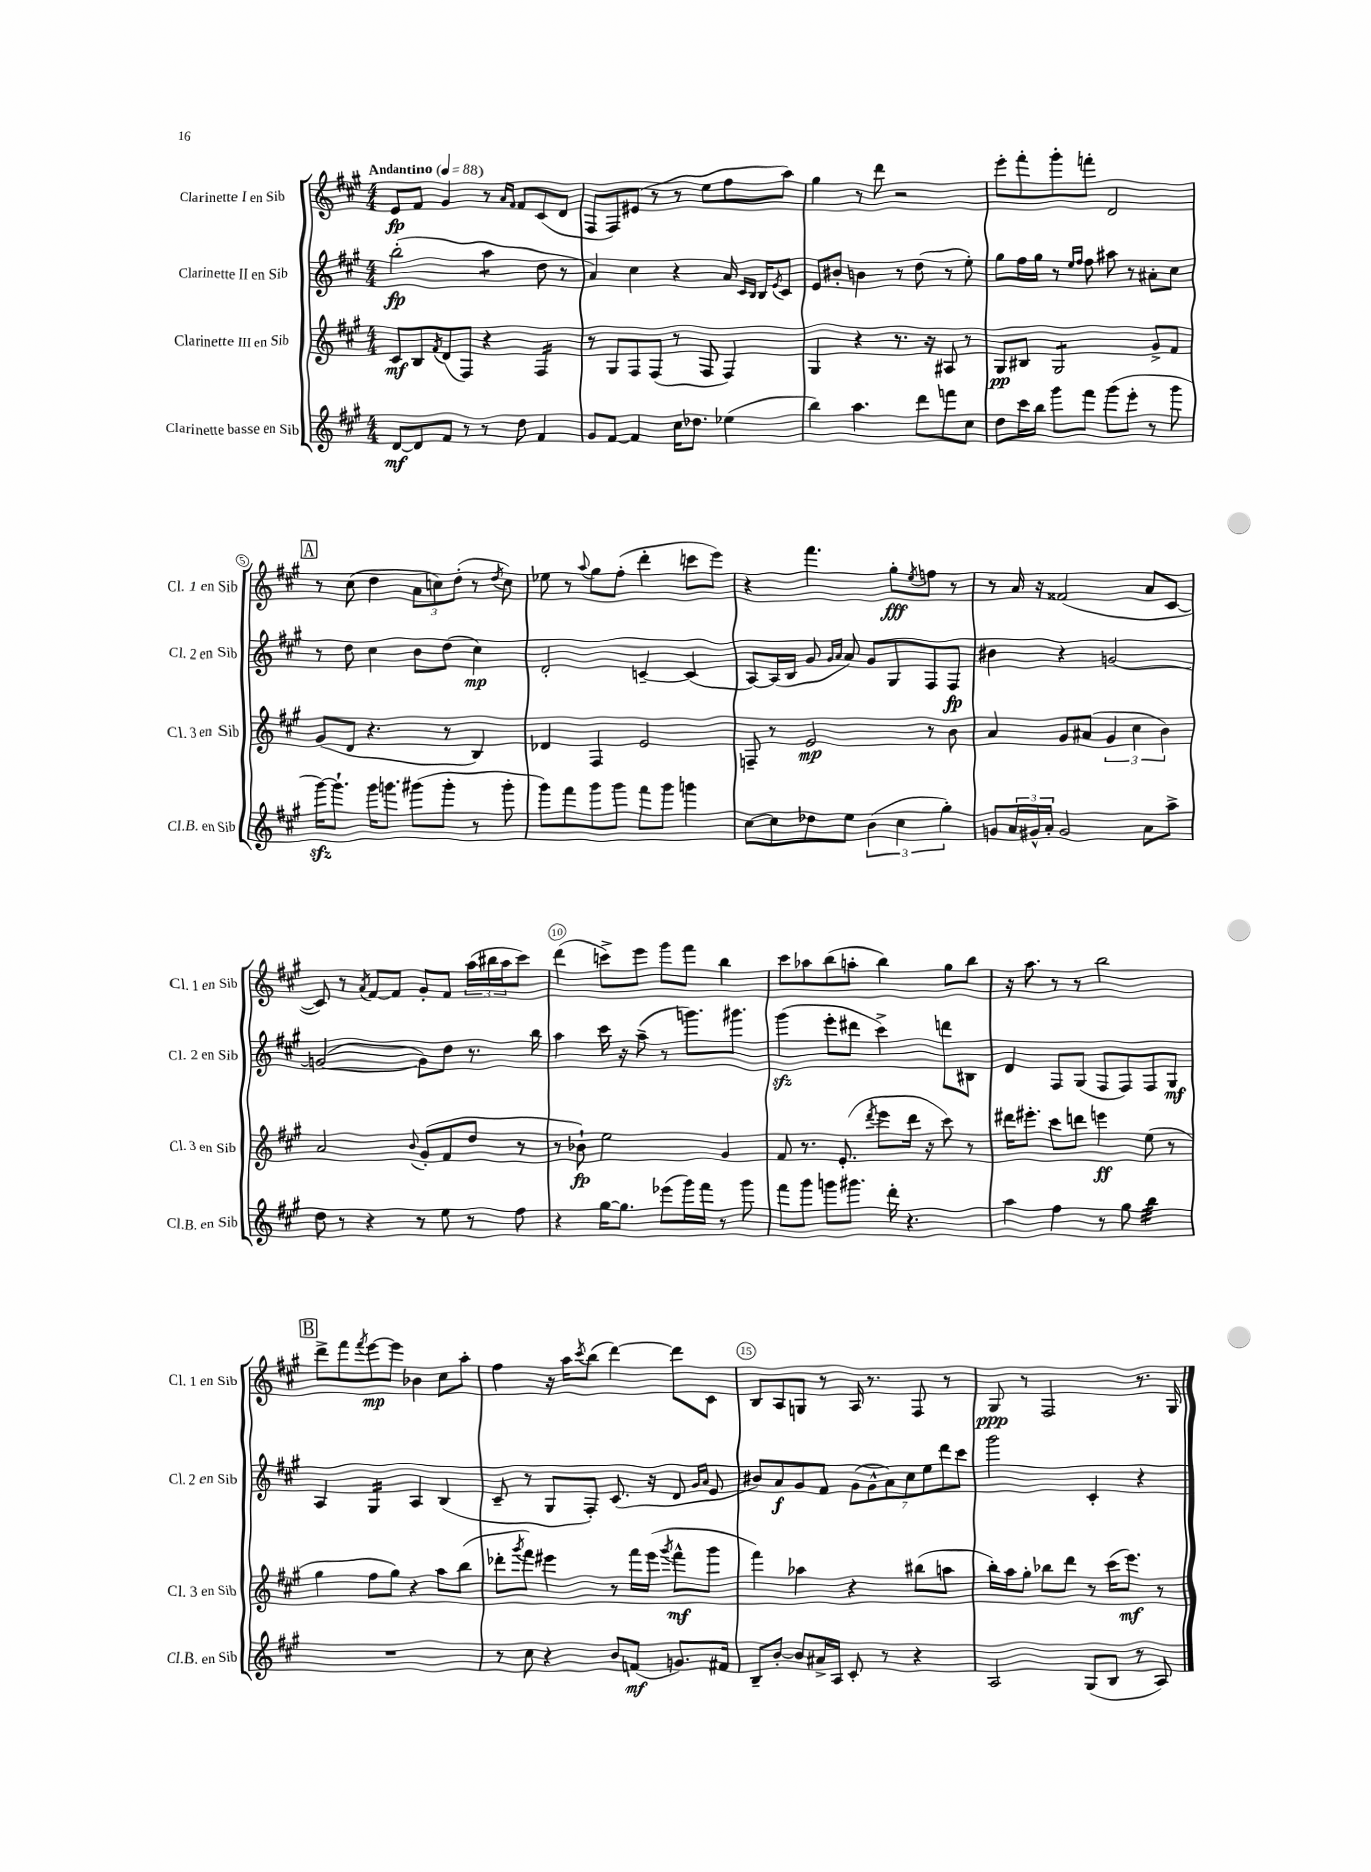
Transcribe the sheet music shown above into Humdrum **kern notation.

**kern	**dynam	**kern	**dynam	**kern	**dynam	**kern	**dynam
*part4	*part4	*part3	*part3	*part2	*part2	*part1	*part1
*staff4	*staff4	*staff3	*staff3	*staff2	*staff2	*staff1	*staff1
*I"Clarinette basse en Sib	*	*I"Clarinette III en Sib	*	*I"Clarinette II en Sib	*	*I"Clarinette I en Sib	*
*I'Cl.B. en Sib	*	*I'Cl. 3 en Sib	*	*I'Cl. 2 en Sib	*	*I'Cl. 1 en Sib	*
*clefG2	*	*clefG2	*	*clefG2	*	*clefG2	*
*k[f#c#g#]	*	*k[f#c#g#]	*	*k[f#c#g#]	*	*k[f#c#g#]	*
*M4/4	*	*M4/4	*	*M4/4	*	*M4/4	*
*MM88	*	*MM88	*	*MM88	*	*MM88	*
=1	=1	=1	=1	=1	=1	=1	=1
!	!	!	!	!	!	!LO:TX:a:B:t=Andantino	!
[8d/L	mf	8c#/L	mf	(2bb'\	fp	8e/L	fp
8d/]	.	8B/	.	.	.	8f#/J	.
.	.	8qf#/	.	.	.	.	.
8f#/J	.	(8d/	.	.	.	4g#/	.
8r	.	8F#/J)	.	.	.	.	.
*	*	*	*	*tremolo	*	*	*
8r	.	4r	.	8aa\L	.	8r	.
.	.	.	.	.	.	16qqa/LL	.
.	.	.	.	.	.	16qqf#/JJ	.
8dd\	.	.	.	8aa\J	.	8f#/L	.
*	*	*	*	*Xtremolo	*	*	*
*	*	*tremolo	*	*	*	*	*
4f#/	.	16F#/LL	.	8dd\	.	(8c#/	.
.	.	16F#/	.	.	.	.	.
.	.	16F#/	.	8r	.	8d/J	.
.	.	16F#/JJ	.	.	.	.	.
*	*	*Xtremolo	*	*	*	*	*
=2	=2	=2	=2	=2	=2	=2	=2
8g#/L	.	8r	.	4a/)	.	8F#/L	.
[8f#/J	.	8G#/L	.	.	.	8F#/)	.
4f#/]	.	8F#/	.	4cc#\	.	(8e#X/J	.
.	.	(8F#/J	.	.	.	8r	.
16cc#\KL	.	8r	.	4r	.	8r	.
8.dd-X\J	.	.	.	.	.	.	.
.	.	8F#/	.	.	.	8ee\L	.
(4ee-X\	.	4F#/)	.	16a/	.	8ff#\	.
.	.	.	.	16qqc#/LL	.	.	.
.	.	.	.	16qqB/JJ	.	.	.
.	.	.	.	16B/KL	.	.	.
.	.	.	.	8qe/	.	.	.
.	.	.	.	8c#/J	.	8aa\J)	.
=3	=3	=3	=3	=3	=3	=3	=3
4bb\)	.	4G#/	.	8e/L	.	4gg#\	.
.	.	.	.	8b#X'/J	.	.	.
4.aa\	.	4r	.	4bn\	.	8r	.
.	.	.	.	.	.	8ddd\	.
.	.	8.r	.	8r	.	2r	.
8ddd\L	.	.	.	(8dd\	.	.	.
.	.	16r	.	.	.	.	.
8fffn\	.	8A#X/	.	8r	.	.	.
8cc#\J	.	8r	.	8ee'\)	.	.	.
=4	=4	=4	=4	=4	=4	=4	=4
8dd\L	.	8G#/L	pp	8gg#\L	.	8eee'\L	.
16ccc#\L	.	8B#X/J	.	16ff#\L	.	8fff#'\	.
16bb\JJ	.	.	.	16gg#\JJ	.	.	.
*	*	*tremolo	*	*	*	*	*
8ggg#\L	.	8G#/L	.	8r	.	8ggg#'\	.
.	.	.	.	16qqee/LL	.	.	.
.	.	.	.	16qqff#/JJ	.	.	.
8fff#\J	.	8G#/	.	8ff#\	.	8fffn'\J	.
(8ggg#\L	.	8G#/	.	8aa#X\	.	2d/	.
8eee'\J	.	8G#/J	.	8r	.	.	.
*	*	*Xtremolo	*	*	*	*	*
8r	.	8g#^/L	.	8a#X'\L	.	.	.
8ggg#\	.	8f#/J	.	8cc#\J	.	.	.
!!LO:LB:g=z
!!LO:REH:place=s1:t=A
=5	=5	=5	=5	=5	=5	=5	=5
[16ggg#zz\KL)	.	(8g#/L	.	8r	.	8r	.
8.ggg#`\J]	.	.	.	.	.	.	.
.	.	8d/J	.	8dd\	.	(8cc#\	.
16ggg#\KL	.	4.r	.	4cc#\	.	4dd\	.
8.gggn\J	.	.	.	.	.	.	.
(8ggg#X\L	.	.	.	8b\L	.	12a\L	.
.	.	.	.	.	.	12ccn\)	.
8ggg#'\J	.	8r	.	(8dd\J	.	.	.
.	.	.	.	.	.	(12dd'\J	.
8r	.	4B/)	.	4cc#\)	mp	8r	.
.	.	.	.	.	.	8qdd/	.
8ggg#'\	.	.	.	.	.	8cc\)	.
=6	=6	=6	=6	=6	=6	=6	=6
8ggg#\L)	.	4d-X/	.	2d'/	.	8ee-X\	.
8fff#\	.	.	.	.	.	8r	.
.	.	.	.	.	.	8qqaa/	.
8ggg#\	.	4F#/	.	.	.	8gg#\L	.
8ggg#\J	.	.	.	.	.	(8ff#'\J	.
8fff#\L	.	2e/	.	[4cn~/	.	4ddd'\	.
8ggg#\J	.	.	.	.	.	.	.
4gggn\	.	.	.	(4c/]	.	8cccn\L	.
.	.	.	.	.	.	8eee\J)	.
=7	=7	=7	=7	=7	=7	=7	=7
[8cc#\L	.	8Fn~/	.	[8A/L)	.	4r	.
8cc#\]	.	8r	.	(16A/L]	.	.	.
.	.	.	.	16B/JJ	.	.	.
8dd-X\	.	2e/	mp	8g#/	.	4.fff#\	.
.	.	.	.	16qqg#/LL	.	.	.
.	.	.	.	16qqa/JJ	.	.	.
8ee\J	.	.	.	8a/)	.	.	.
(6b\	.	.	.	8g#/L	.	.	.
.	.	.	.	8G#/	.	8gg#'\L	fff
6cc#\	.	.	.	.	.	.	.
.	.	.	.	.	.	8qee/	.
.	.	8r	.	8F#/	.	8ffn\J	.
6gg#'\)	.	.	.	.	.	.	.
.	.	8b\	.	8F#/J	fp	8r	.
=8	=8	=8	=8	=8	=8	=8	=8
8gn/L	.	4a/	.	4b#X\	.	8r	.
24a/L	.	.	.	.	.	16a/	.
24g#X^^/	.	.	.	.	.	.	.
.	.	.	.	.	.	16r	.
24a'/JJ	.	.	.	.	.	.	.
2g#/	.	8g#/L	.	4r	.	(2f##X/	.
.	.	(8a#X/J	.	.	.	.	.
.	.	6g#/	.	[2gn/	.	.	.
.	.	6cc#\	.	.	.	.	.
8a\L	.	.	.	.	.	8a/L	.
.	.	6b\)	.	.	.	.	.
8aa^\J	.	.	.	.	.	[8c#/J	.
!!LO:LB:g=z
=9	=9	=9	=9	=9	=9	=9	=9
8dd\	.	2a/	.	(2gn/_	.	8c#/])	.
8r	.	.	.	.	.	8r	.
.	.	.	.	.	.	8qa/	.
4r	.	.	.	.	.	[8f#/L	.
.	.	.	.	.	.	8f#/J]	.
.	.	8qqb/	.	.	.	.	.
8r	.	(8g#'/L	.	8g\L])	.	8g#'/L	.
8ee\	.	8f#/	.	8dd\J	.	8f#/J	.
8r	.	8dd/J	.	8.r	.	(24aa\LL	.
.	.	.	.	.	.	24bb#X\	.
.	.	.	.	.	.	24aa\J	.
8ff#\	.	8r	.	.	.	8ccc#\J)	.
.	.	.	.	16bb\	.	.	.
=10	=10	=10	=10	=10	=10	=10	=10
4r	.	8r	.	4aa\	.	(4ddd\	.
.	.	8b-X`\)	fp	.	.	.	.
[16gg#\KL	.	2ee\	.	16ccc#\	.	8cccn^\L)	.
8.gg#\J]	.	.	.	16r	.	.	.
.	.	.	.	(8aa~\	.	8eee\J	.
(8eee-X\L	.	.	.	8r	.	8ggg#\L	.
16ggg#\L)	.	.	.	8.gggn\L)	.	8fff#\J	.
16fff#\JJ	.	.	.	.	.	.	.
8r	.	4g#/	.	.	.	4bb\	.
.	.	.	.	8.ggg#X\J	.	.	.
8ggg#\	.	.	.	.	.	.	.
=11	=11	=11	=11	=11	=11	=11	=11
8fff#\L	.	8f#/	.	(4ggg#zz\	.	8ccc#\L	.
8ggg#\J	.	8.r	.	.	.	8aa-X\	.
8gggn\L	.	.	.	8eee'\L	.	(8bb\	.
.	.	(8.e'/	.	.	.	.	.
8.ggg#X\J	.	.	.	8ddd#X\J	.	8aan'\J	.
.	.	8qddd/	.	.	.	.	.
.	.	8eee\L	.	4ccc#^\)	.	4bb\)	.
16ddd'\	.	.	.	.	.	.	.
4.r	.	16ddd\Jk	.	.	.	.	.
.	.	16r	.	.	.	.	.
.	.	8ccc#\)	.	8dddn\L	.	8gg#\L	.
.	.	8r	.	8B#X\J	.	8bb\J	.
=12	=12	=12	=12	=12	=12	=12	=12
4aa\	.	16ddd#X\KL	.	4d/	.	16r	.
.	.	8.eee#X'\J	.	.	.	8.aa\	.
4ff#\	.	8ccc#\L	.	8F#/L	.	8r	.
.	.	8dddn\J	.	(8G#/J	.	8r	.
8r	.	4eeen\	ff	8F#/L	.	2bb\	.
8gg#\	.	.	.	8F#/)	.	.	.
*tremolo	*	*	*	*	*	*	*
32bb\LLL	.	(8ee\	.	8F#/	.	.	.
32bb\	.	.	.	.	.	.	.
32bb\	.	.	.	.	.	.	.
32bb\	.	.	.	.	.	.	.
32bb\	.	8r	.	8G#/J	mf	.	.
32bb\	.	.	.	.	.	.	.
32bb\	.	.	.	.	.	.	.
32bb\JJJ	.	.	.	.	.	.	.
*Xtremolo	*	*	*	*	*	*	*
!!LO:LB:g=z
!!LO:REH:place=s1:t=B
=13	=13	=13	=13	=13	=13	=13	=13
1r	.	4gg#\	.	4A/	.	8ddd^\L	.
.	.	.	.	.	.	8fff#\	.
.	.	.	.	.	.	8qfff#/	.
*	*	*	*	*tremolo	*	*	*
.	.	8ff#\L	.	16G#/LL	.	[8eee\	mp
.	.	.	.	16G#/	.	.	.
.	.	8gg#\J)	.	16G#/	.	8eee\J]	.
.	.	.	.	16G#/JJ	.	.	.
*	*	*	*	*Xtremolo	*	*	*
.	.	4r	.	4A/	.	4b-X\	.
.	.	8aa\L	.	(4B/	.	8cc#\L	.
.	.	(8bb\J	.	.	.	8aa'\J	.
=14	=14	=14	=14	=14	=14	=14	=14
8r	.	8ddd-X'\L	.	8c#~/	.	4ff#\	.
.	.	8qggg#/	.	.	.	.	.
8cc#\	.	8fff#\J)	.	8r	.	.	.
4r	.	4eee#X\	.	8G#/L	.	16r	.
.	.	.	.	.	.	16aa\KL	.
.	.	.	.	.	.	8qccc#/	.
.	.	.	.	8F#'/J)	.	(8bb\J	.
8b/L	.	8r	.	(8.c#/	.	[4ddd\)	.
(8fn/J	mf	16fff#\LL	.	.	.	.	.
.	.	(16eee#\JJ	.	16r	.	.	.
.	.	8qggg#/	.	.	.	.	.
8.gn/L)	.	8fff#^^\L	mf	8d/	.	8ddd\L]	.
.	.	.	.	16qqg#/LL	.	.	.
.	.	.	.	16qqa/JJ	.	.	.
.	.	8ggg#\J	.	8e/	.	8c#\J	.
16f#X/Jk	.	.	.	.	.	.	.
=15	=15	=15	=15	=15	=15	=15	=15
8B~/L	.	4fff#\)	.	8b#X/L)	.	8B/L	.
[8b'/J	.	.	.	8a/	f	8A/	.
8b/L]	.	4aa-X\	.	8g#/	.	8Gn/J	.
16a#X^/L	.	.	.	8f#/J	.	8r	.
16A/JJ	.	.	.	.	.	.	.
8c#'/	.	4r	.	(14g#\L	.	16A/	.
.	.	.	.	.	.	8.r	.
.	.	.	.	14g#^^\	.	.	.
8r	.	.	.	.	.	.	.
.	.	.	.	14a\)	.	.	.
.	.	.	.	14cc#\	.	.	.
4r	.	(8bb#X\L	.	.	.	8F#/	.
.	.	.	.	14ee\	.	.	.
.	.	.	.	14ddd\	.	.	.
.	.	8aan\J	.	.	.	8r	.
.	.	.	.	14ccc#\J	.	.	.
=16	=16	=16	=16	=16	=16	=16	=16
2A/	.	16bb'\LL)	.	2ggg#\	.	8G#/	ppp
.	.	16aa\J	.	.	.	.	.
.	.	8gg#'\J	.	.	.	8r	.
.	.	8bb-X\L	.	.	.	2F#/	.
.	.	8ddd\J	.	.	.	.	.
(8G#/L	.	8r	.	4c#'/	.	.	.
8B/J	.	(16ccc#\KL	.	.	.	.	.
.	.	8.eee\J)	mf	.	.	.	.
8r	.	.	.	4r	.	8.r	.
8A/)	.	8r	.	.	.	.	.
.	.	.	.	.	.	16G#/	.
==	==	==	==	==	==	==	==
*-	*-	*-	*-	*-	*-	*-	*-
